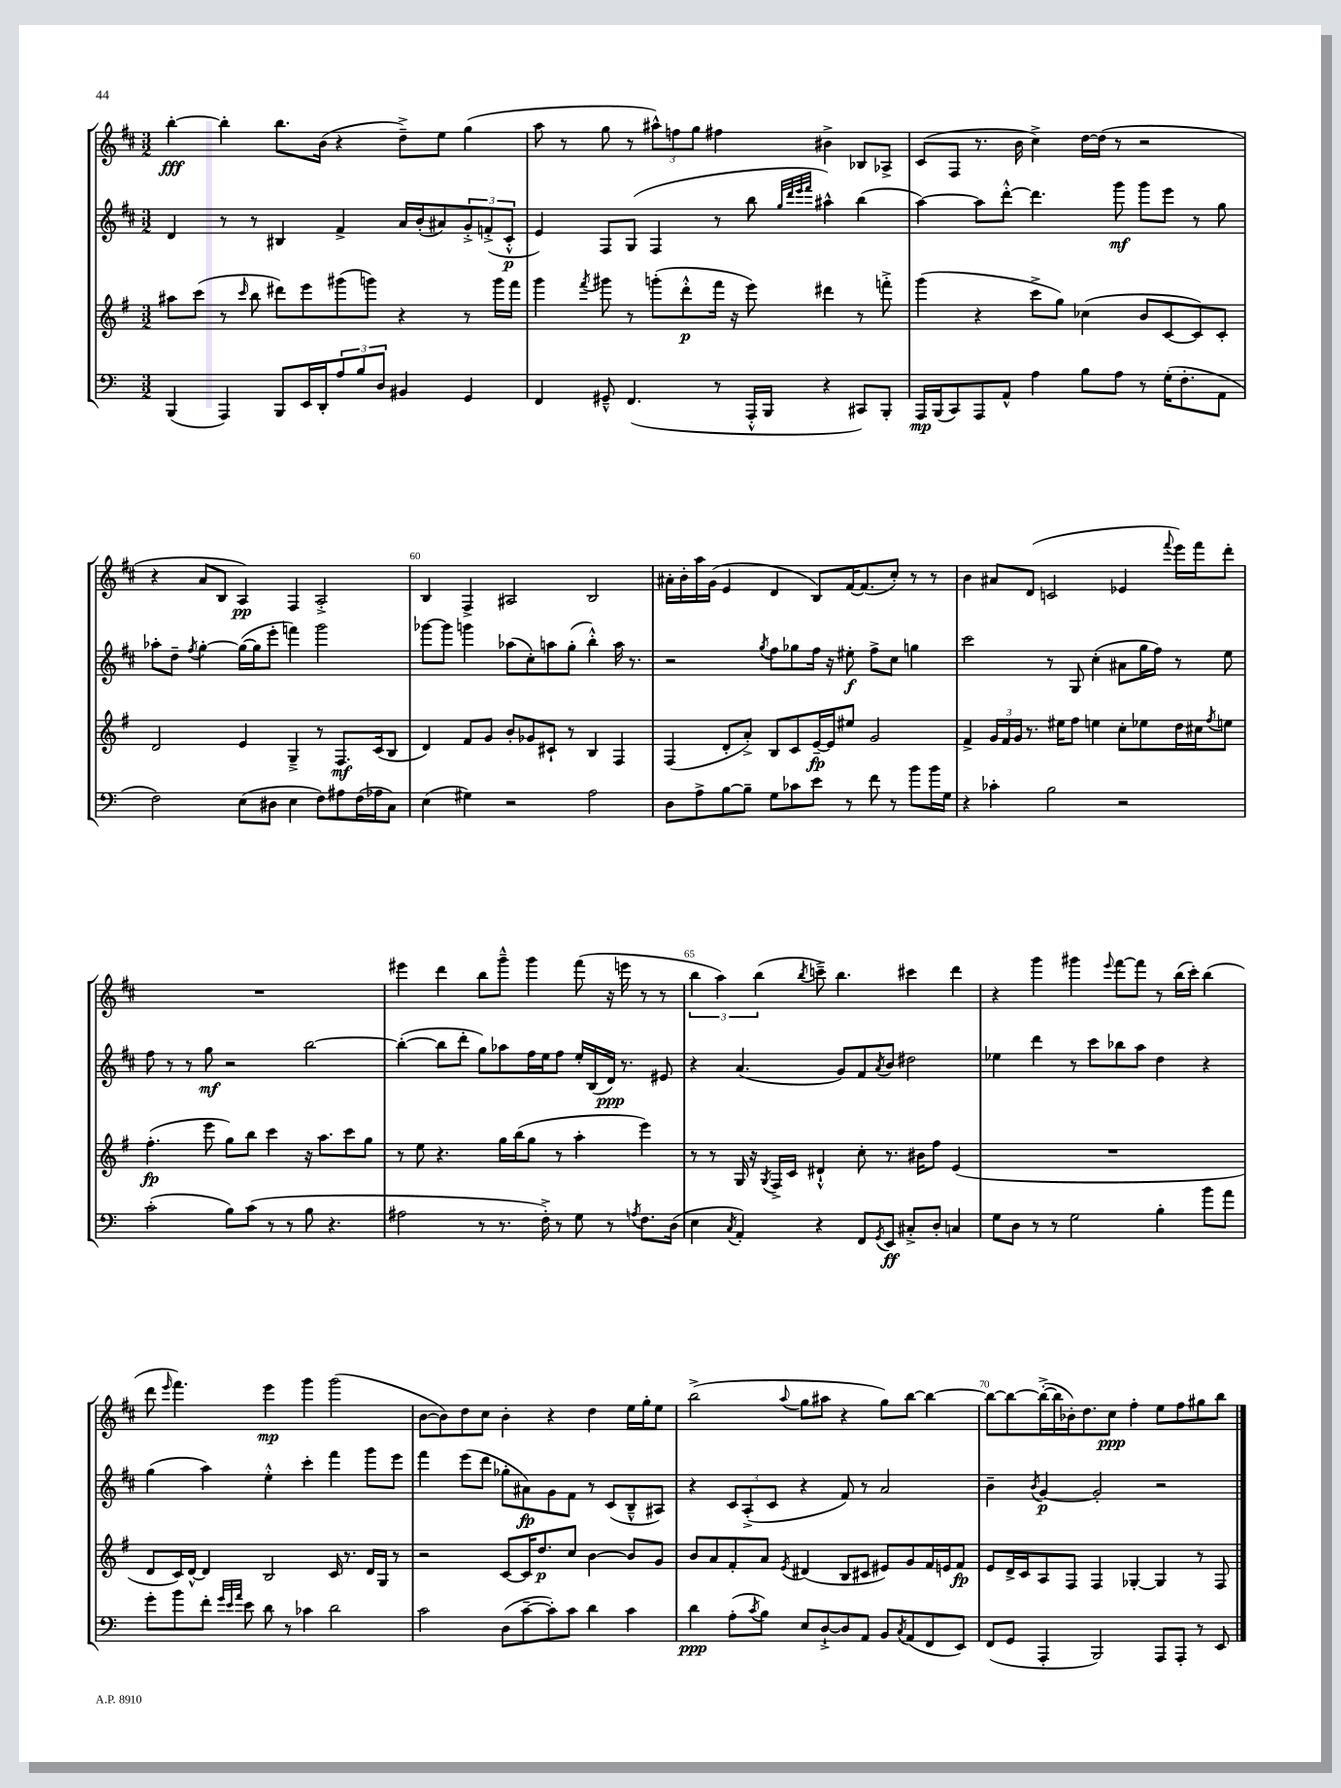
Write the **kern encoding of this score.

**kern	**dynam	**kern	**dynam	**kern	**dynam	**kern	**dynam
*part4	*part4	*part3	*part3	*part2	*part2	*part1	*part1
*staff4	*staff4	*staff3	*staff3	*staff2	*staff2	*staff1	*staff1
*clefF4	*	*clefG2	*	*clefG2	*	*clefG2	*
*k[]	*	*k[f#]	*	*k[f#c#]	*	*k[f#c#]	*
*M3/2	*	*M3/2	*	*M3/2	*	*M3/2	*
=56	=56	=56	=56	=56	=56	=56	=56
(4BBB/	.	8aa#X\L	.	4d/	.	[4bb'\	fff
.	.	(8ccc\J	.	.	.	.	.
4AAA/)	.	8r	.	8r	.	4bb'\]	.
.	.	16qqccc/	.	.	.	.	.
.	.	8bb\	.	8r	.	.	.
8BBB/L	.	8ddd#X\L)	.	4B#X/	.	8.bb\L	.
16EE/L	.	8eee\	.	.	.	.	.
16DD'/J	.	.	.	.	.	(16b\Jk	.
12A/	.	(8ggg#X\	.	4f#^/	.	4r	.
12B/	.	.	.	.	.	.	.
.	.	8gggn\J)	.	.	.	.	.
12D/J	.	.	.	.	.	.	.
4BB#X/	.	4r	.	16a/LL	.	8dd~^\L)	.
.	.	.	.	(16b'/J	.	.	.
.	.	.	.	8a#X/)	.	8ee\J	.
4GG/	.	8r	.	12g'^/	.	(4gg\	.
.	.	.	.	(12fn'^/	.	.	.
.	.	16ggg\LL	.	.	.	.	.
.	.	.	.	12c#'^^/J	p	.	.
.	.	16fff#\JJ	.	.	.	.	.
=57	=57	=57	=57	=57	=57	=57	=57
4FF/	.	4ggg\	.	4e/)	.	8aa\	.
.	.	.	.	.	.	8r	.
.	.	8qfff#/	.	.	.	.	.
8GG#X~^^/	.	8ggg#X\	.	8F#/L	.	8gg\	.
(4.FF/	.	8r	.	(8G/J	.	8r	.
.	.	(8gggn'\L	.	4F#/	.	12aa#X^^\L)	.
.	.	.	.	.	.	12ffn\	.
.	.	8ddd'^^\	p	.	.	.	.
.	.	.	.	.	.	12gg\J	.
8r	.	16fff#\Jk	.	8r	.	4ff#X\	.
.	.	16r	.	.	.	.	.
16AAA'^^/LL	.	8eee\)	.	8bb\	.	.	.
16BBB/JJ	.	.	.	.	.	.	.
.	.	.	.	32qqgg/LLL	.	.	.
.	.	.	.	32qqddd/	.	.	.
.	.	.	.	32qqeee/	.	.	.
.	.	.	.	32qqfff#/JJJ	.	.	.
4r	.	4ddd#X\	.	4aa#X^^\)	.	4b#X^\	.
8CC#X/L)	.	8r	.	(4bb\	.	8B-X/L	.
8BBB'/J	.	8fffn'^\	.	.	.	8A-X^/J	.
=58	=58	=58	=58	=58	=58	=58	=58
16AAA/LL	mp	(4ggg\	.	[4aa\)	.	(8c#/L	.
(16BBB/J	.	.	.	.	.	.	.
8CC/)	.	.	.	.	.	8F#/J	.
8AAA/	.	4r	.	8aa\L]	.	8.r	.
8AA^^/J	.	.	.	[8ddd'^^\J	.	.	.
.	.	.	.	.	.	16b\	.
4A\	.	8ccc^\L	.	4.ddd\]	.	4cc#^\)	.
.	.	8gg\J)	.	.	.	.	.
8B\L	.	(4cc-X\	.	.	.	[16dd\LL	.
.	.	.	.	.	.	(16dd\JJ]	.
8A\J	.	.	.	8ggg\	mf	8r	.
8r	.	8b/L	.	8ggg\L	.	2r	.
(16G'\KL	.	[8c/	.	8eee\J	.	.	.
8.F'\	.	.	.	.	.	.	.
.	.	8c/])	.	8r	.	.	.
8AA\J	.	8c'/J	.	8gg\	.	.	.
!!LO:LB:g=z
=59	=59	=59	=59	=59	=59	=59	=59
2F\)	.	2d/	.	8aa-X'\L	.	4r	.
.	.	.	.	8dd~\J	.	.	.
.	.	.	.	8qff#/	.	.	.
.	.	.	.	[4gg'\	.	8a/L	.
.	.	.	.	.	.	8B/J	.
(8E\L	.	4e/	.	(16gg\LL_	.	4A/)	pp
.	.	.	.	16gg\J]	.	.	.
8D#X\J	.	.	.	8eee'\J	.	.	.
4E\	.	4G~^/	.	4fffn\)	.	4F#/	.
8F\L)	.	8r	.	2ggg\	.	2A'^/	.
8A#X\	.	8.F#/L	mf	.	.	.	.
(16F\L	.	.	.	.	.	.	.
16A-X\J	.	(16c/k	.	.	.	.	.
8C\J)	.	8B/J	.	.	.	.	.
=60	=60	=60	=60	=60	=60	=60	=60
(4E\	.	4d/)	.	[8ggg-X\L	.	4B/	.
.	.	.	.	8ggg-\J]	.	.	.
4G#X\)	.	8f#/L	.	4gggn\	.	4F#^/	.
.	.	8g/J	.	.	.	.	.
2r	.	8b'/L	.	(8aa-X\L	.	2A#X/	.
.	.	8g-X/	.	8cc#'\)	.	.	.
.	.	8c#X`/J	.	8aan\	.	.	.
.	.	8r	.	(8gg'\J	.	.	.
2A\	.	4B/	.	4bb'^^\)	.	2B/	.
.	.	4F#/	.	16aa\	.	.	.
.	.	.	.	8.r	.	.	.
=61	=61	=61	=61	=61	=61	=61	=61
8D\L	.	(4F#/	.	2r	.	16a#X'\LL	.
.	.	.	.	.	.	16b'\	.
8A^\	.	.	.	.	.	16aa\	.
.	.	.	.	.	.	(16g\JJ	.
[8B\	.	8d'/L	.	.	.	4e/	.
8B~\J]	.	8a'^/J)	.	.	.	.	.
.	.	.	.	8qgg/	.	.	.
8G\L	.	8B/L	.	8ff#\L	.	4d/	.
8c-X\	.	8c/	.	8gg-X\	.	.	.
8e\J	.	[16e~/L	fp	16ff#\Jk	.	8B/L)	.
.	.	16e/J]	.	16r	.	.	.
8r	.	8ee#X/J	.	8ee#X'\	f	[16f#/K	.
.	.	.	.	.	.	(8.f#/]	.
8f\	.	2g/	.	8ff#^\L	.	.	.
8r	.	.	.	8cc#\J	.	8cc#'/J)	.
8b\L	.	.	.	4ggn\	.	8r	.
16b\L	.	.	.	.	.	8r	.
16G\JJ	.	.	.	.	.	.	.
=62	=62	=62	=62	=62	=62	=62	=62
4r	.	4f#^/	.	2ccc#\	.	4b\	.
4c-X'\	.	24g/LL	.	.	.	8a#X/L	.
.	.	24f#/	.	.	.	.	.
.	.	24g/JJ	.	.	.	.	.
.	.	8.r	.	.	.	(8d/J	.
2B\	.	.	.	8r	.	2cn/	.
.	.	16ee#X\KL	.	.	.	.	.
.	.	8ff#\J	.	8G/	.	.	.
.	.	4een\	.	(4cc#'\	.	.	.
2r	.	8cc'\L	.	8a#X\L	.	4e-X/	.
.	.	8ee-X\	.	16gg\L	.	.	.
.	.	.	.	16ff#\JJ)	.	.	.
.	.	.	.	.	.	8qqfff#/	.
.	.	16dd\L	.	8r	.	16eee\LL)	.
.	.	16cc#X\J	.	.	.	16fff#\J	.
.	.	8qff#/	.	.	.	.	.
.	.	8een\J	.	8ee\	.	8ddd'\J	.
!!LO:LB:g=z
=63	=63	=63	=63	=63	=63	=63	=63
(2c'\	.	(4.ff#'\	fp	8ff#\	.	1.r	.
.	.	.	.	8r	.	.	.
.	.	.	.	8r	.	.	.
.	.	8eee\	.	8gg\	mf	.	.
8B\L)	.	8gg\L)	.	2r	.	.	.
(8c\J	.	8bb\J	.	.	.	.	.
8r	.	4ccc\	.	.	.	.	.
8r	.	.	.	.	.	.	.
8B\	.	16r	.	[2bb\	.	.	.
.	.	8.aa\L	.	.	.	.	.
4.r	.	.	.	.	.	.	.
.	.	8ccc\	.	.	.	.	.
.	.	8gg\J	.	.	.	.	.
=64	=64	=64	=64	=64	=64	=64	=64
2A#X\	.	8r	.	(4bb'\_	.	4eee#X\	.
.	.	8ee\	.	.	.	.	.
.	.	4.r	.	8bb\L]	.	4ddd\	.
.	.	.	.	8ddd'\J	.	.	.
8r	.	.	.	8gg\L)	.	8bb\L	.
8.r	.	16gg\LL	.	8aa-X\	.	8ggg~^^\J	.
.	.	(16bb\J	.	.	.	.	.
.	.	8gg\J	.	16ff#\L	.	4ggg\	.
16F'^\)	.	.	.	16ee\J	.	.	.
8r	.	8r	.	8ff#\J	.	.	.
8G\	.	4aa'\	.	16ee'/LL	.	(8fff#\	.
.	.	.	.	(16B/	.	.	.
8r	.	.	.	16d/JJ)	ppp	16r	.
.	.	.	.	8.r	.	16eeen\	.
8qAn/	.	.	.	.	.	.	.
8.F\L	.	4eee\)	.	.	.	8r	.
.	.	.	.	8e#X/	.	8r	.
(16D\Jk	.	.	.	.	.	.	.
=65	=65	=65	=65	=65	=65	=65	=65
4E\	.	8r	.	4r	.	6bb\	.
.	.	8r	.	.	.	.	.
.	.	.	.	.	.	6aa\)	.
8qC/	.	.	.	.	.	.	.
4AA'/)	.	16G/	.	(4.a/	.	.	.
.	.	16r	.	.	.	.	.
.	.	.	.	.	.	(6bb\	.
.	.	8qG/	.	.	.	.	.
.	.	16F#^/LL	.	.	.	.	.
.	.	16c/JJ	.	.	.	.	.
.	.	.	.	.	.	8qbb/	.
4r	.	4d#X`^^/	.	.	.	8cccn~^\)	.
.	.	.	.	8g/L)	.	4.bb\	.
8FF/L	.	8cc'\	.	8f#/	.	.	.
8qGG/	.	.	.	8qa/	.	.	.
8EE/J	ff	8.r	.	8b/J	.	.	.
8C#X'^/L	.	.	.	2dd#X\	.	4ccc#X\	.
.	.	16b#X\KL	.	.	.	.	.
8D'/J	.	8ff#\J	.	.	.	.	.
4Cn/	.	(4e/	.	.	.	4ddd\	.
=66	=66	=66	=66	=66	=66	=66	=66
8G\L	.	1.r	.	4ee-X\	.	4r	.
8D\J	.	.	.	.	.	.	.
8r	.	.	.	4ddd\	.	4ggg\	.
8r	.	.	.	.	.	.	.
2G\	.	.	.	8r	.	4ggg#X\	.
.	.	.	.	8ccc#\L	.	.	.
.	.	.	.	.	.	8qqeee/	.
.	.	.	.	8bb-X\	.	[8fff#\L	.
.	.	.	.	8aa\J	.	8fff#\J]	.
4B'\	.	.	.	4dd\	.	8r	.
.	.	.	.	.	.	(16bb\LL	.
.	.	.	.	.	.	16ccc#'\JJ)	.
8b\L	.	.	.	4r	.	(4bb\	.
8a\J	.	.	.	.	.	.	.
!!LO:LB:g=z
=67	=67	=67	=67	=67	=67	=67	=67
8g'\L	.	8d/L	.	(4gg\	.	8ddd\	.
.	.	.	.	.	.	16qqeee/	.
8b\	.	16c/L)	.	.	.	4.fff#\)	.
.	.	[16d^^/JJ	.	.	.	.	.
8f'\J	.	4d/]	.	4aa\)	.	.	.
32qqg/LLL	.	.	.	.	.	.	.
32qqe/	.	.	.	.	.	.	.
32qqa/JJJ	.	.	.	.	.	.	.
8e\	.	.	.	.	.	.	.
8d\	.	2B/	.	4ee'^^\	.	4eee\	mp
8r	.	.	.	.	.	.	.
4c-X\	.	.	.	4ccc#'\	.	4ggg\	.
2d\	.	16c/	.	4fff#\	.	(2ggg\	.
.	.	8.r	.	.	.	.	.
.	.	16d/LL	.	8ggg\L	.	.	.
.	.	16G/JJ	.	.	.	.	.
.	.	8r	.	8eee\J	.	.	.
=68	=68	=68	=68	=68	=68	=68	=68
2c\	.	2r	.	4fff#\	.	[8b\L	.
.	.	.	.	.	.	8b\])	.
.	.	.	.	(8eee\L	.	8dd\	.
.	.	.	.	8ddd\J	.	8cc#\J	.
(8D\L	.	[8c/L	.	8gg-X'\L	.	4b'\	.
[8c~\	.	16c/K]	.	8a#X\)	fp	.	.
.	.	8.dd/	p	.	.	.	.
8c'\])	.	.	.	8g\	.	4r	.
8c\J	.	8cc/J	.	8f#\J	.	.	.
4d\	.	[4b\	.	8r	.	4dd\	.
.	.	.	.	(8c#/L	.	.	.
4c\	.	8b/L]	.	8B~^^/	.	16ee\LL	.
.	.	.	.	.	.	16gg'\J	.
.	.	8g/J	.	8A#X/J)	.	8ee\J	.
=69	=69	=69	=69	=69	=69	=69	=69
4d\	ppp	8b/L	.	4r	.	(2bb^\	.
.	.	8a/	.	.	.	.	.
(8A'\L	.	8f#'/	.	12c#/L	.	.	.
.	.	.	.	(12A'^/	.	.	.
8qc/	.	.	.	.	.	.	.
8B\J)	.	8a/J	.	.	.	.	.
.	.	.	.	12c#/J	.	.	.
.	.	8qe/	.	.	.	8qqaa/	.
8E/L	.	(4d#X/	.	4r	.	8gg\L	.
[8D`^/	.	.	.	.	.	8aa#X\J	.
8D/]	.	8B/L	.	8f#/)	.	4r	.
8AA/J	.	8c#X/J	.	8r	.	.	.
8BB/L	.	8e#X/L)	.	2a/	.	8gg\L)	.
8qC/	.	.	.	.	.	.	.
(8AA/	.	8g/	.	.	.	[8bb\J	.
8FF/	.	16f#/L	.	.	.	4bb\_	.
.	.	16en/J	.	.	.	.	.
8EE/J)	.	8f#/J	fp	.	.	.	.
=70	=70	=70	=70	=70	=70	=70	=70
(8FF/L	.	8e/L	.	4b~\	.	8bb\L_	.
8GG/J	.	16d^/L	.	.	.	8bb\_	.
.	.	16c/J	.	.	.	.	.
.	.	.	.	8qb/	.	.	.
4AAA'/	.	8A/	.	[4g/	p	(16bb'^\L_	.
.	.	.	.	.	.	16bb\]	.
.	.	8F#/J	.	.	.	16b-X'\J)	.
.	.	.	.	.	.	8.dd\	.
2BBB/)	.	4F#/	.	2g'/]	.	.	.
.	.	.	.	.	.	8cc#\J	ppp
.	.	[4G-X'/	.	.	.	4ff#'\	.
8AAA/L	.	4G-/]	.	2r	.	8ee\L	.
8AAA'/J	.	.	.	.	.	8ff#\	.
8r	.	8r	.	.	.	8gg#X\	.
8EE/	.	8F#/	.	.	.	8bb\J	.
==	==	==	==	==	==	==	==
*-	*-	*-	*-	*-	*-	*-	*-
